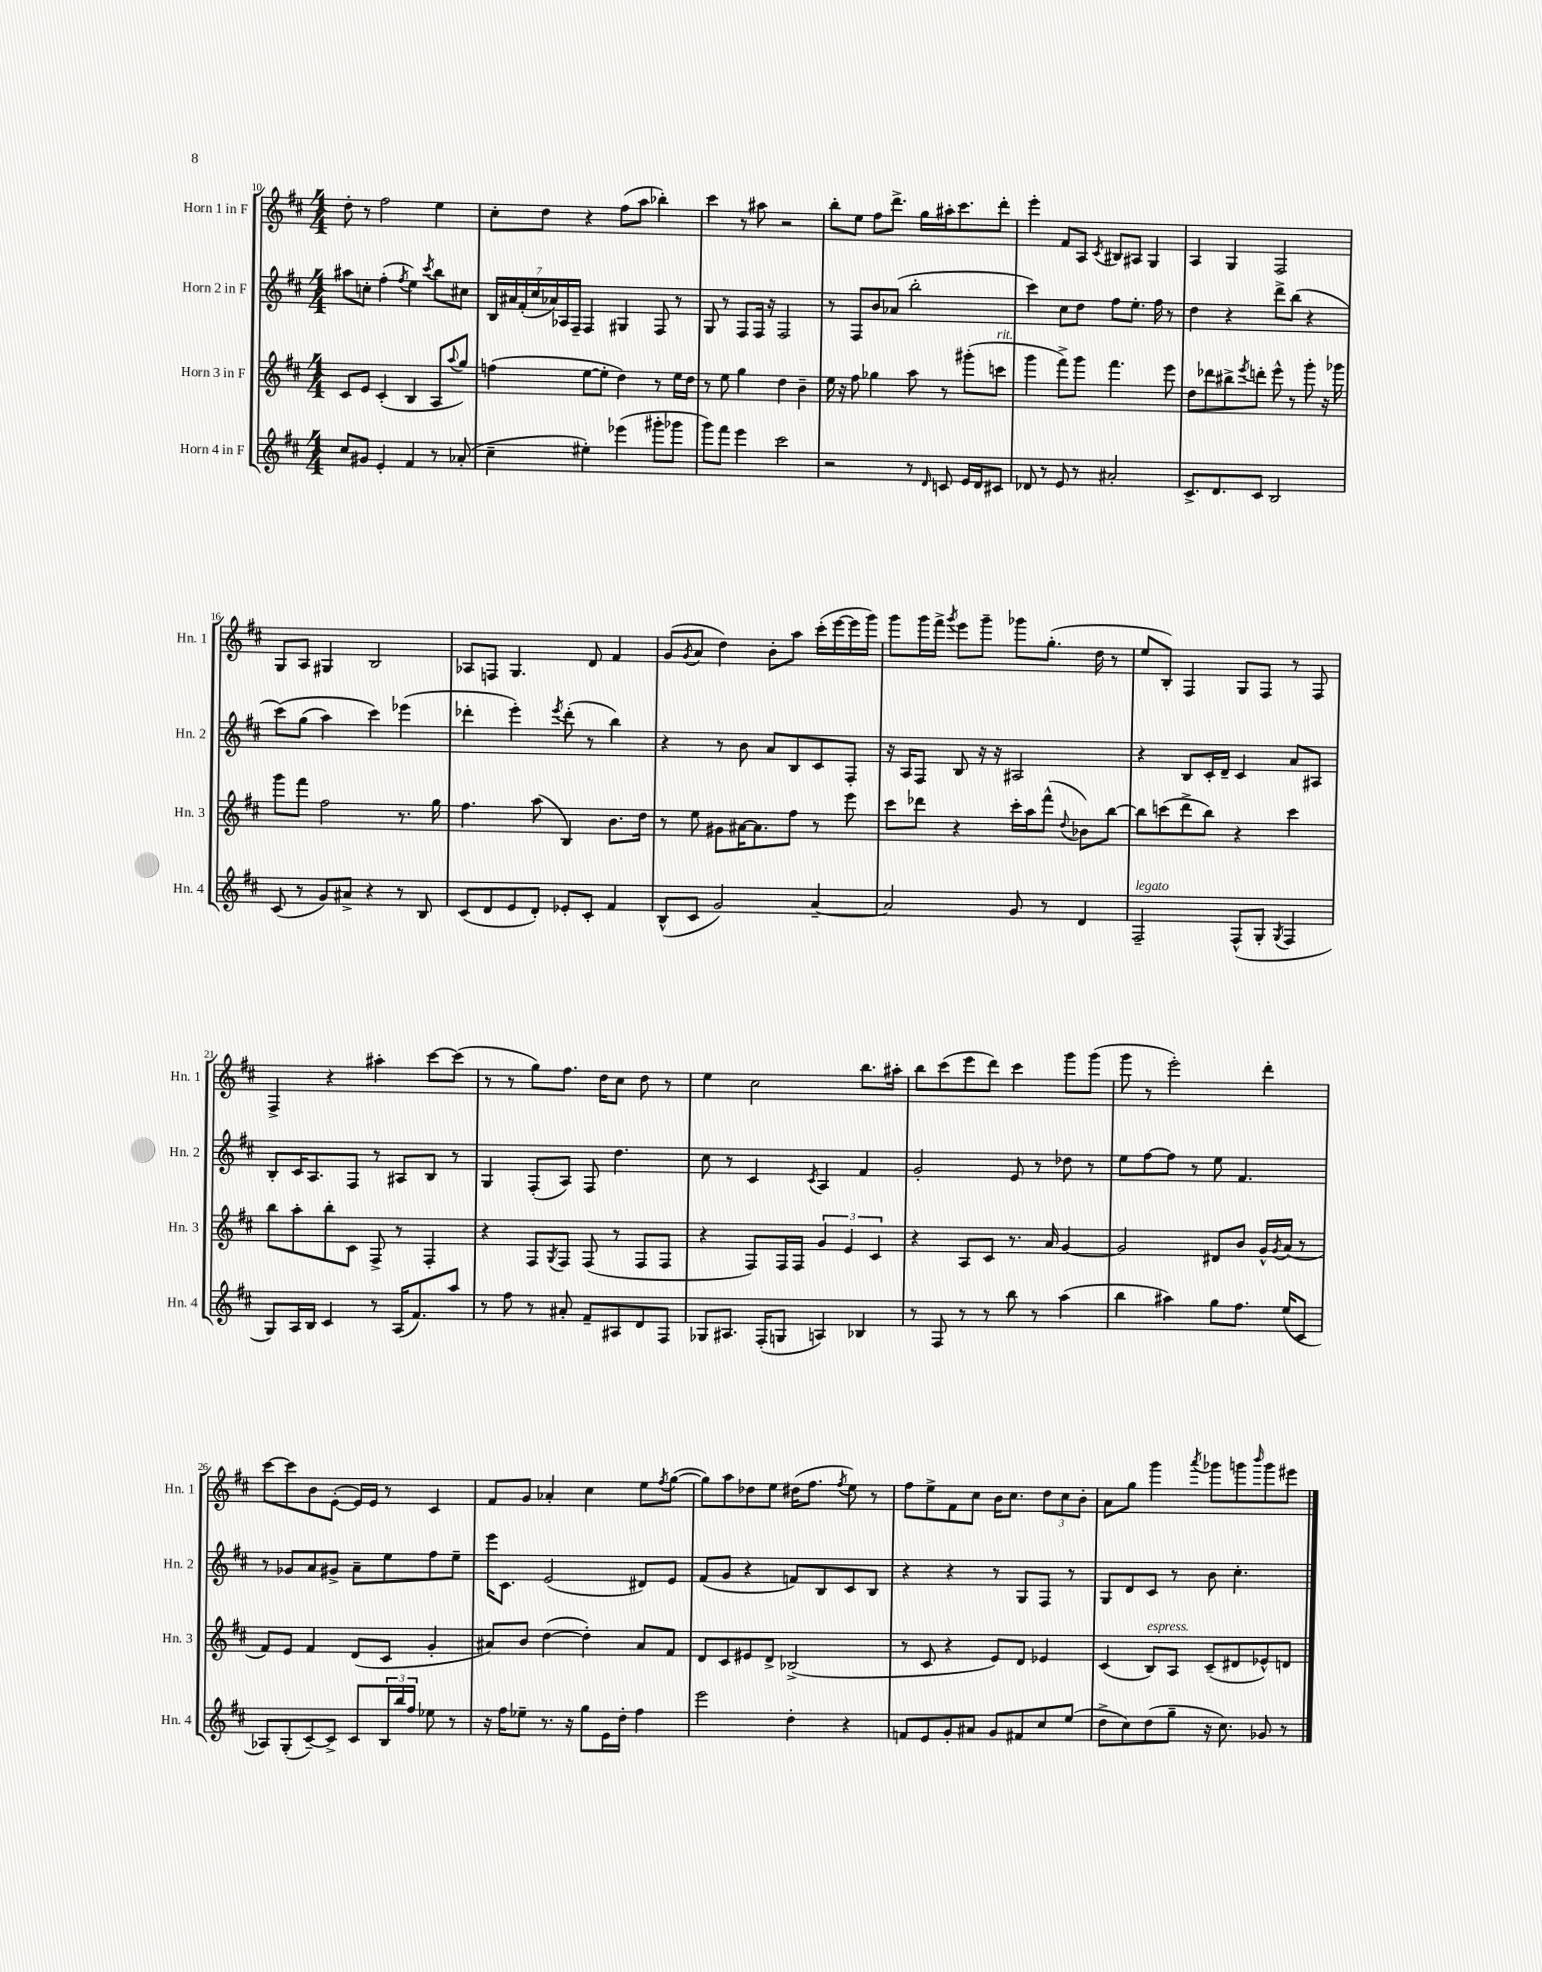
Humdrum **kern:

**kern	**kern	**kern	**kern
*staff4	*staff3	*staff2	*staff1
*clefG2	*clefG2	*clefG2	*clefG2
*k[f#c#]	*k[f#c#]	*k[f#c#]	*k[f#c#]
*M4/4	*M4/4	*M4/4	*M4/4
8cc#	8c#	8aa#	8dd'
8g#	8e	8cc'	8r
4e'	(4c#'	(4ff#'	2ff#
.	.	8qff#	.
4f#	4B	4ee)	.
.	.	8qccc#	.
8r	8A	8bb	4ee
.	8qqaa	.	.
(8a-'	8gg)	8cc#	.
=	=	=	=
4cc#~	(4ff	28B	8cc#'
.	.	28a#	.
.	.	(28f#'	.
.	.	28cc#	.
.	.	.	8dd
.	.	28a-)	.
.	.	28A-	.
.	.	28F#~	.
4ee#')	[8ee	4F#	4r
.	8ee']	.	.
(4eee-	4dd)	4G#	(8ff#
.	.	.	8aa
8ggg#'	8r	8F#	4bb-')
8ggg-	16ee	8r	.
.	16dd	.	.
=	=	=	=
8ggg)	8r	8G	4ccc#
8fff#	8ee	8r	.
4eee	4gg	8F#	8r
.	.	16F#	8aa#
.	.	16r	.
2ccc#	4dd	2F#	2r
.	4b~	.	.
=	=	=	=
2r	16ee	8r	8bb'
.	16r	.	.
.	8ff#	8F#	8ee
.	4gg-	8b	8ff#
.	.	(8a-	8.ddd^
8r	8aa	2bb'	.
.	.	.	16gg
16qqd	.	.	.
8c	8r	.	16aa#'
.	.	.	8.ccc#
16e	(8ggg#'	.	.
16d	.	.	.
8c#	8ccc	.	8ddd'
=	=	=	=
8d-	4ggg	4ccc#)	4eee'
8r	.	.	.
8e	8fff#^)	8cc#	8f#
8r	8ggg	8dd	8A
.	.	.	8qc#
2a#'	4.fff#	8ff#	8B#
.	.	8.ee'	8A#
.	.	.	4G
.	.	16ff#	.
.	8eee	8r	.
=	=	=	=
8.c#^	8dd	4dd	4A
.	8ddd-	.	.
8.d	.	.	.
.	8bb#^	4r	4G
.	8qeee	.	.
8c#	8ddd'	.	.
2B	8eee^^	8ddd^	2F#
.	8r	(8bb	.
.	8ggg'	4r	.
.	16r	.	.
.	16ggg-	.	.
=	=	=	=
(8c#	8ggg	&(8ccc#)	8G
8r	8fff#	(8gg	8A
8g)	2ff#	4aa)	4G#
8a#^	.	.	.
4r	.	4ccc#&)	2B
8r	8.r	(4eee-	.
8B	.	.	.
.	16gg	.	.
=	=	=	=
(8c#	4.ff#	4ddd-'	8A-
8d	.	.	8F
8e	.	4eee')	4.G
8d')	(8aa	.	.
.	.	8qeee	.
8e-'	4B)	(8ddd-'	.
8c#'	.	8r	8d
4f#	8.b	4bb)	4f#
.	16dd	.	.
=	=	=	=
(8B^^	8r	4r	(8g
.	.	.	8qg
8c#	8ee	.	8a
2g)	8g#	8r	4dd)
.	[16a#	8b	.
.	8.a#]	.	.
.	.	8a	8b'
.	8ff#	8B	8aa
[4a~	8r	8c#	(16ccc#'
.	.	.	[16eee
.	8eee	8F#'	16eee]
.	.	.	16ggg)
=	=	=	=
2a]	8ccc#	16r	8ggg
.	.	16A	.
.	8ddd-	8F#	16ggg
.	.	.	16fff#^
.	.	.	8qggg
.	4r	8B	8eee
.	.	16r	8ggg~
.	.	16r	.
8g	16ccc#'	2A#	8ggg-
.	16aa	.	.
8r	(8fff#^^	.	(8.gg'
.	8qqdd	.	.
4d	8b-)	.	.
.	.	.	16dd
.	[8bb	.	8r
=	=	=	=
2F#~	8bb]	4r	8ee
.	(8ccc	.	8B')
.	8ddd^	8B	4F#
.	8bb)	16c#'	.
.	.	16d~	.
(8F#^^	4r	4c#	8G
8G'	.	.	8F#
8qG	.	.	.
4F#	4ccc	8a	8r
.	.	8A#	8F#
=	=	=	=
8G)	8bb	8B'	4F#^
16A	8aa'	16c#	.
16B	.	8.A	.
4c#	8bb'	.	4r
.	8c#	8F#	.
8r	8F#^	8r	4aa#'
(16A	8r	8A#	.
8.f#)	.	.	.
.	4F#'	8B	[8ccc#
8aa	.	8r	(8ccc#]
=	=	=	=
8r	4r	4G	8r
8ff#	.	.	8r
8r	8F#	(8F#'	8gg)
.	8qG	.	.
8a#'	8F#	8A)	8.ff#
8f#~	(8F#	8F#	.
.	.	.	16dd
8A#	8r	4.dd	8cc#
8d	8F#	.	8dd
8F#	8F#	.	8r
=	=	=	=
8G-	4r	8cc#	4ee
8.A#	.	8r	.
.	8F#)	4c#	2cc#
(16F#'	.	.	.
8G	16F#	.	.
.	16F#	.	.
.	.	8qc#	.
4A)	6g	4A	.
.	6e	.	.
4B-	.	4f#	8.bb
.	6c#	.	.
.	.	.	16aa#'
=	=	=	=
8r	4r	2g'	8bb
8F#	.	.	(8ccc#
8r	8A	.	8eee
8r	8c#	.	8ddd)
8bb	8.r	8e	4ccc#
8r	.	8r	.
.	16a	.	.
(4aa	[4g	8dd-	8ggg
.	.	8r	(8ggg
=	=	=	=
4bb	2g]	8ee	8ggg
.	.	[8ff#	8r
4aa#)	.	8ff#]	2eee')
.	.	8r	.
8gg	8d#	8ee	.
8.ff#	8b	4.f#	.
.	16g^^	.	4ddd'
.	8qg	.	.
(16ee	(16a	.	.
8c#	8r	.	.
=	=	=	=
8A-)	8f#)	8r	[8ccc#
(8G'	8e	8g-	8ccc#]
[8c#~)	4f#	8a	8b
8c#^]	.	8g#^	([8e'
8c#	(8d	8a~	16e])
.	.	.	16e
24B	8c#	8ee	8r
24bb	.	.	.
24ff#	.	.	.
8ee-	4g'	8ff#	4c#
8r	.	8ee~	.
=	=	=	=
16r	8a#)	16eee	8f#
16ff#	.	8.c#	.
8ee-~	8b	.	8g
8.r	([4dd	(2e	4a-'
16r	.	.	.
8gg	4dd'])	.	4cc#
16e	.	.	.
16dd'	.	.	.
4ff#	8a#	8d#)	8ee
.	.	.	8qff#
.	8f#	8e	([8gg
=	=	=	=
2eee	8d	(8f#	8gg])
.	8c#	8g	8aa
.	8e#	4r	8dd-
.	8d^	.	8ee
4dd'	(2B-^	8f)	(16dd#
.	.	.	8.ff#
.	.	8B	.
.	.	.	8qff#
4r	.	8c#	8ee)
.	.	8B	8r
=	=	=	=
8f	8r	4r	8ff#
8e	8c#	.	8ee^
8g'	4r	4r	8f#
8a#	.	.	8cc#
8g	8e)	8r	16b
.	.	.	8.cc#
8f#	8d	8G	.
8cc#	4e-	8F#	12dd
.	.	.	12cc#
(8ee	.	8r	.
.	.	.	12b'
=	=	=	=
8dd^	(4c#	8G	8a
8cc#)	.	8d	8gg
(8dd	8B)	8c#	4ggg
8gg~	8A	8r	.
.	.	.	8qaaa
16r	(8c#~	8b	8ggg-
8.cc#)	.	.	.
.	8d#	4.cc#'	8ggg
.	.	.	16qqbbb
8g-	8e-^^)	.	8ggg
8r	8d	.	8eee#
==	==	==	==
*-	*-	*-	*-
